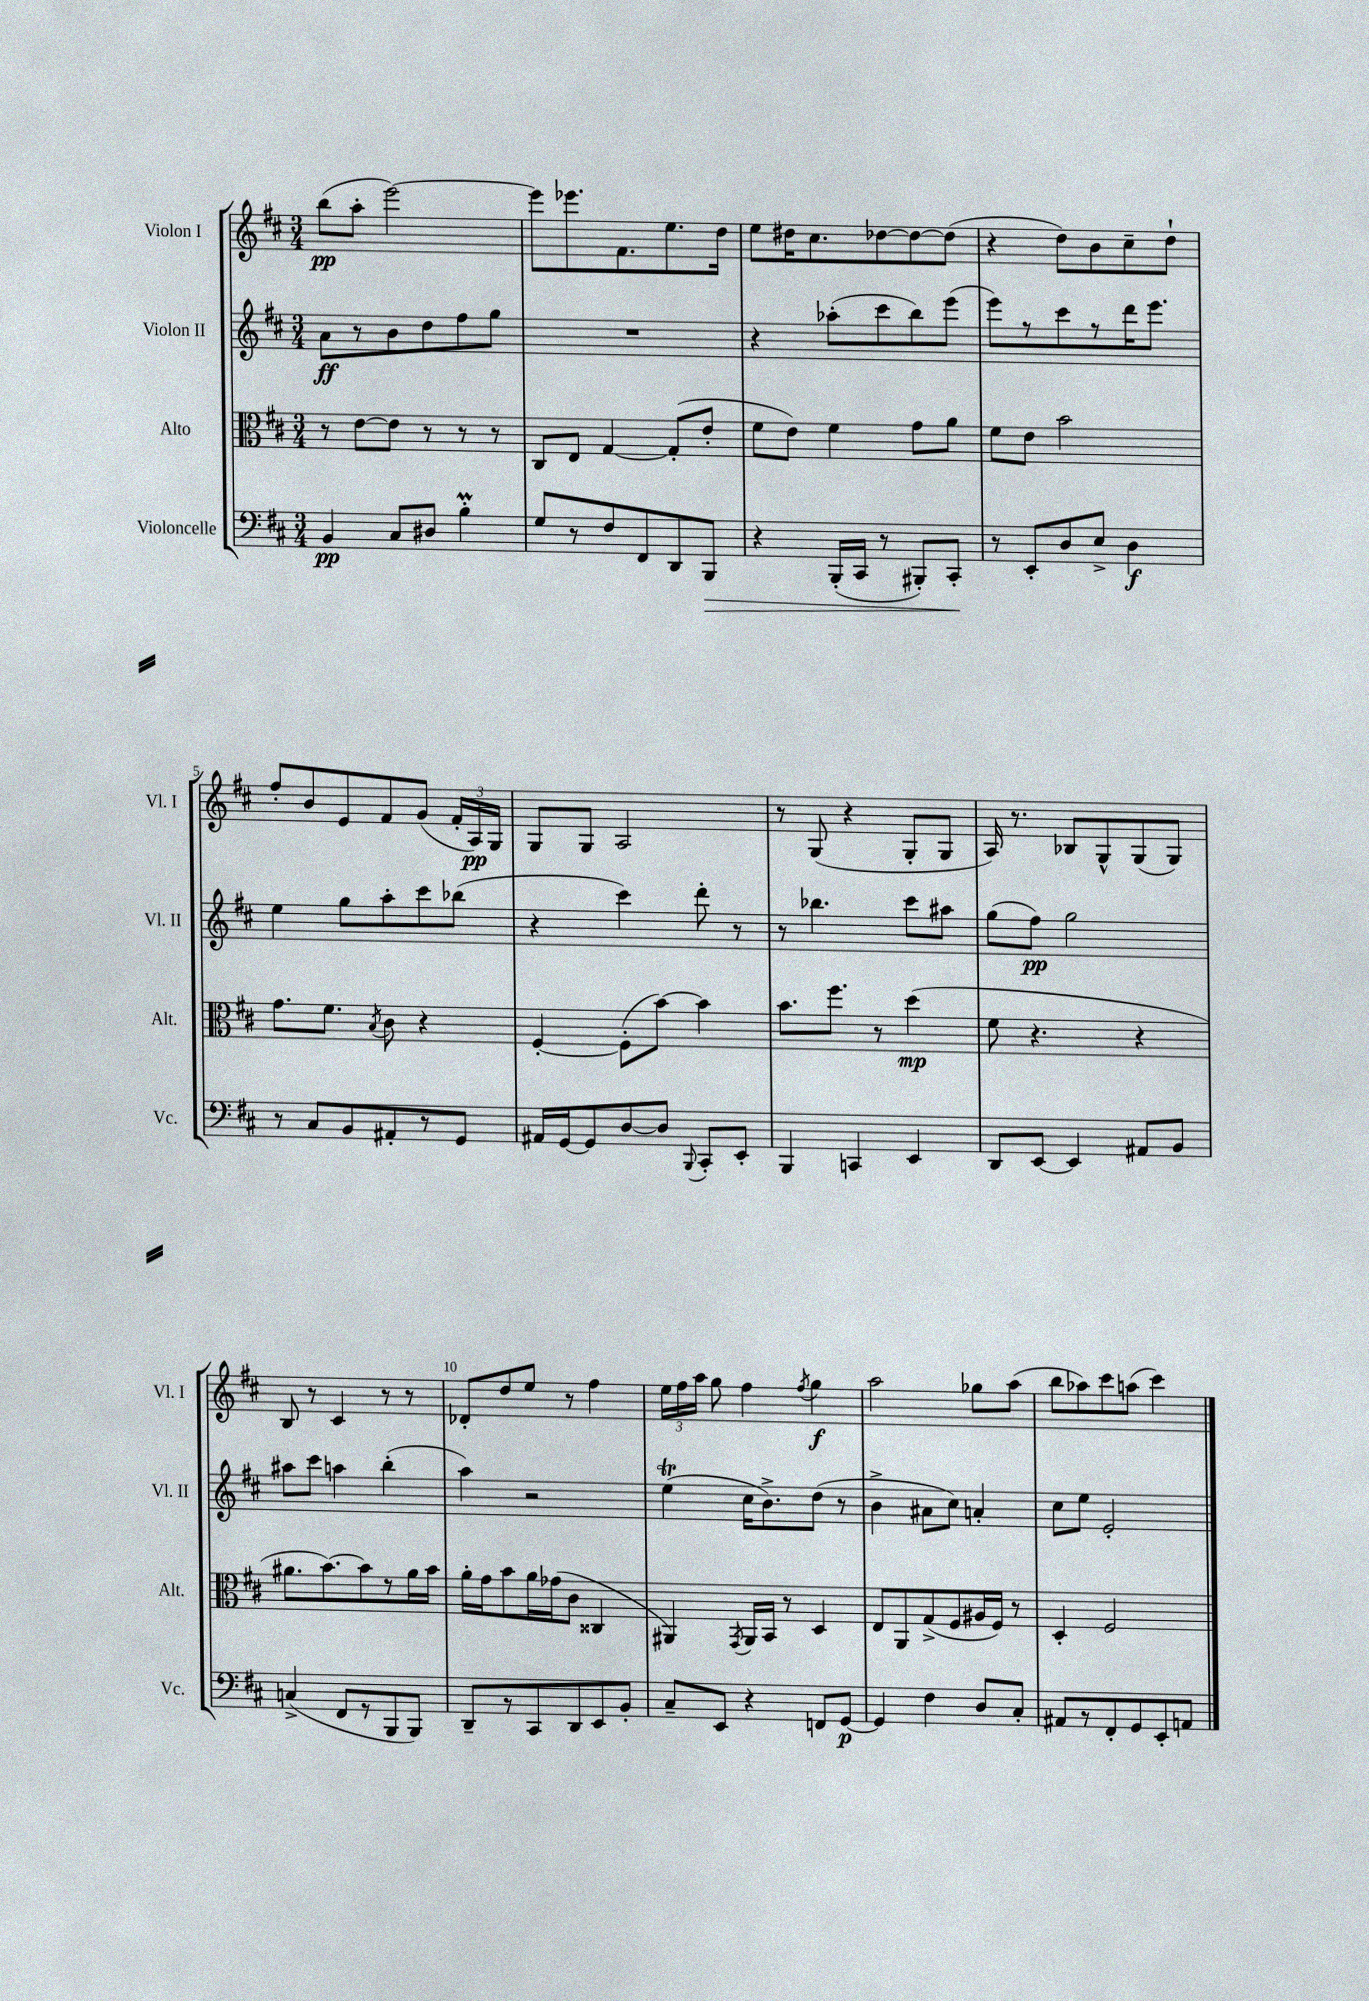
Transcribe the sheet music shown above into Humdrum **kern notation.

**kern	**kern	**kern	**kern
*staff4	*staff3	*staff2	*staff1
*clefF4	*clefC3	*clefG2	*clefG2
*k[f#c#]	*k[f#c#]	*k[f#c#]	*k[f#c#]
*M3/4	*M3/4	*M3/4	*M3/4
4BB	8r	8a	(8bb
.	[8e	8r	8aa'
8C#	8e]	8b	[2eee)
8D#	8r	8dd	.
4B'	8r	8ff#	.
.	8r	8gg	.
=	=	=	=
8G	8C#	2.r	8eee]
8r	8E	.	8.eee-
8F#	[4G	.	.
.	.	.	8.f#
8FF#	.	.	.
8DD	(8G']	.	8.ee
8BBB	8e'	.	.
.	.	.	16dd
=	=	=	=
4r	8f#	4r	8ee
.	8e)	.	16dd#
.	.	.	8.cc#
(16BBB'	4f#	(8aa-'	.
16CC#	.	.	.
8r	.	8ccc#	[8dd-
8BBB#')	8g	8bb)	8dd-_
8CC#'	8a	(8eee	(8dd-]
=	=	=	=
8r	8f#	8eee)	4r
8EE'	8e	8r	.
8D	2b	8ccc#	8dd)
8E^	.	8r	8b
4D	.	16ddd	8cc#~
.	.	8.eee	.
.	.	.	8dd`
=	=	=	=
8r	8.g	4ee	8ff#'
8C#	.	.	8b
.	8.f#	.	.
8BB	.	8gg	8e
.	8qB	.	.
8AA#'	8c#	8aa'	8f#
8r	4r	8ccc#	(8g
8GG	.	(8bb-	24f#'
.	.	.	24A)
.	.	.	24G
=	=	=	=
16AA#	[4F#'	4r	8G
[16GG	.	.	.
8GG]	.	.	8G
[8D	(8F#']	4ccc#)	2A
8D]	[8b)	.	.
8qqBBB	.	.	.
8CC#'	4b]	8ddd'	.
8EE'	.	8r	.
=	=	=	=
4BBB	8.b	8r	8r
.	.	4.bb-	(8G
.	8.ff#	.	.
4CC	.	.	4r
.	8r	.	.
4EE	(4dd	8ccc#	8G'
.	.	8aa#	8G
=	=	=	=
8DD	8f#	(8gg	16A)
.	.	.	8.r
[8EE	4.r	8ff#)	.
4EE]	.	2gg	8B-
.	.	.	8G^^
8AA#	4r	.	(8G
8BB	.	.	8G)
=	=	=	=
(4C^	8.a#	8aa#	8B
.	.	8ccc#	8r
.	[8.b)	.	.
8FF#	.	4aa	4c#
8r	8b]	.	.
8BBB	8r	(4bb'	8r
8BBB)	16a#	.	8r
.	16b	.	.
=	=	=	=
8DD~	16a'	4aa)	8d-'
.	16g	.	.
8r	8b	.	8dd
8CC#	16a	2r	8ee
.	(16g-	.	.
8DD	8c#	.	8r
8EE	4C##	.	4ff#
8BB'	.	.	.
=	=	=	=
8C#~	4AA#)	(4ee	24ee
.	.	.	24ff#
.	.	.	24aa
8EE	.	.	8gg
.	8qGG	.	.
4r	16AA#	16cc#	4ff#
.	16BB	8.b^)	.
.	8r	.	.
.	.	.	8qff#
8FF	4D	(8dd	4gg
[8GG	.	8r	.
=	=	=	=
4GG]	8E	4b^	2aa
.	8AA	.	.
4F#	(8G^	8a#	.
.	8F#	8cc#)	.
8D	16A#	4a'	8gg-
.	16F#)	.	.
8C#'	8r	.	(8aa
=	=	=	=
8AA#	4D'	8cc#	8bb
8r	.	8ee	8aa-)
8FF#'	2F#	2e'	8ccc#
8GG	.	.	(8aa
8EE'	.	.	4ccc#)
8AA	.	.	.
==	==	==	==
*-	*-	*-	*-
